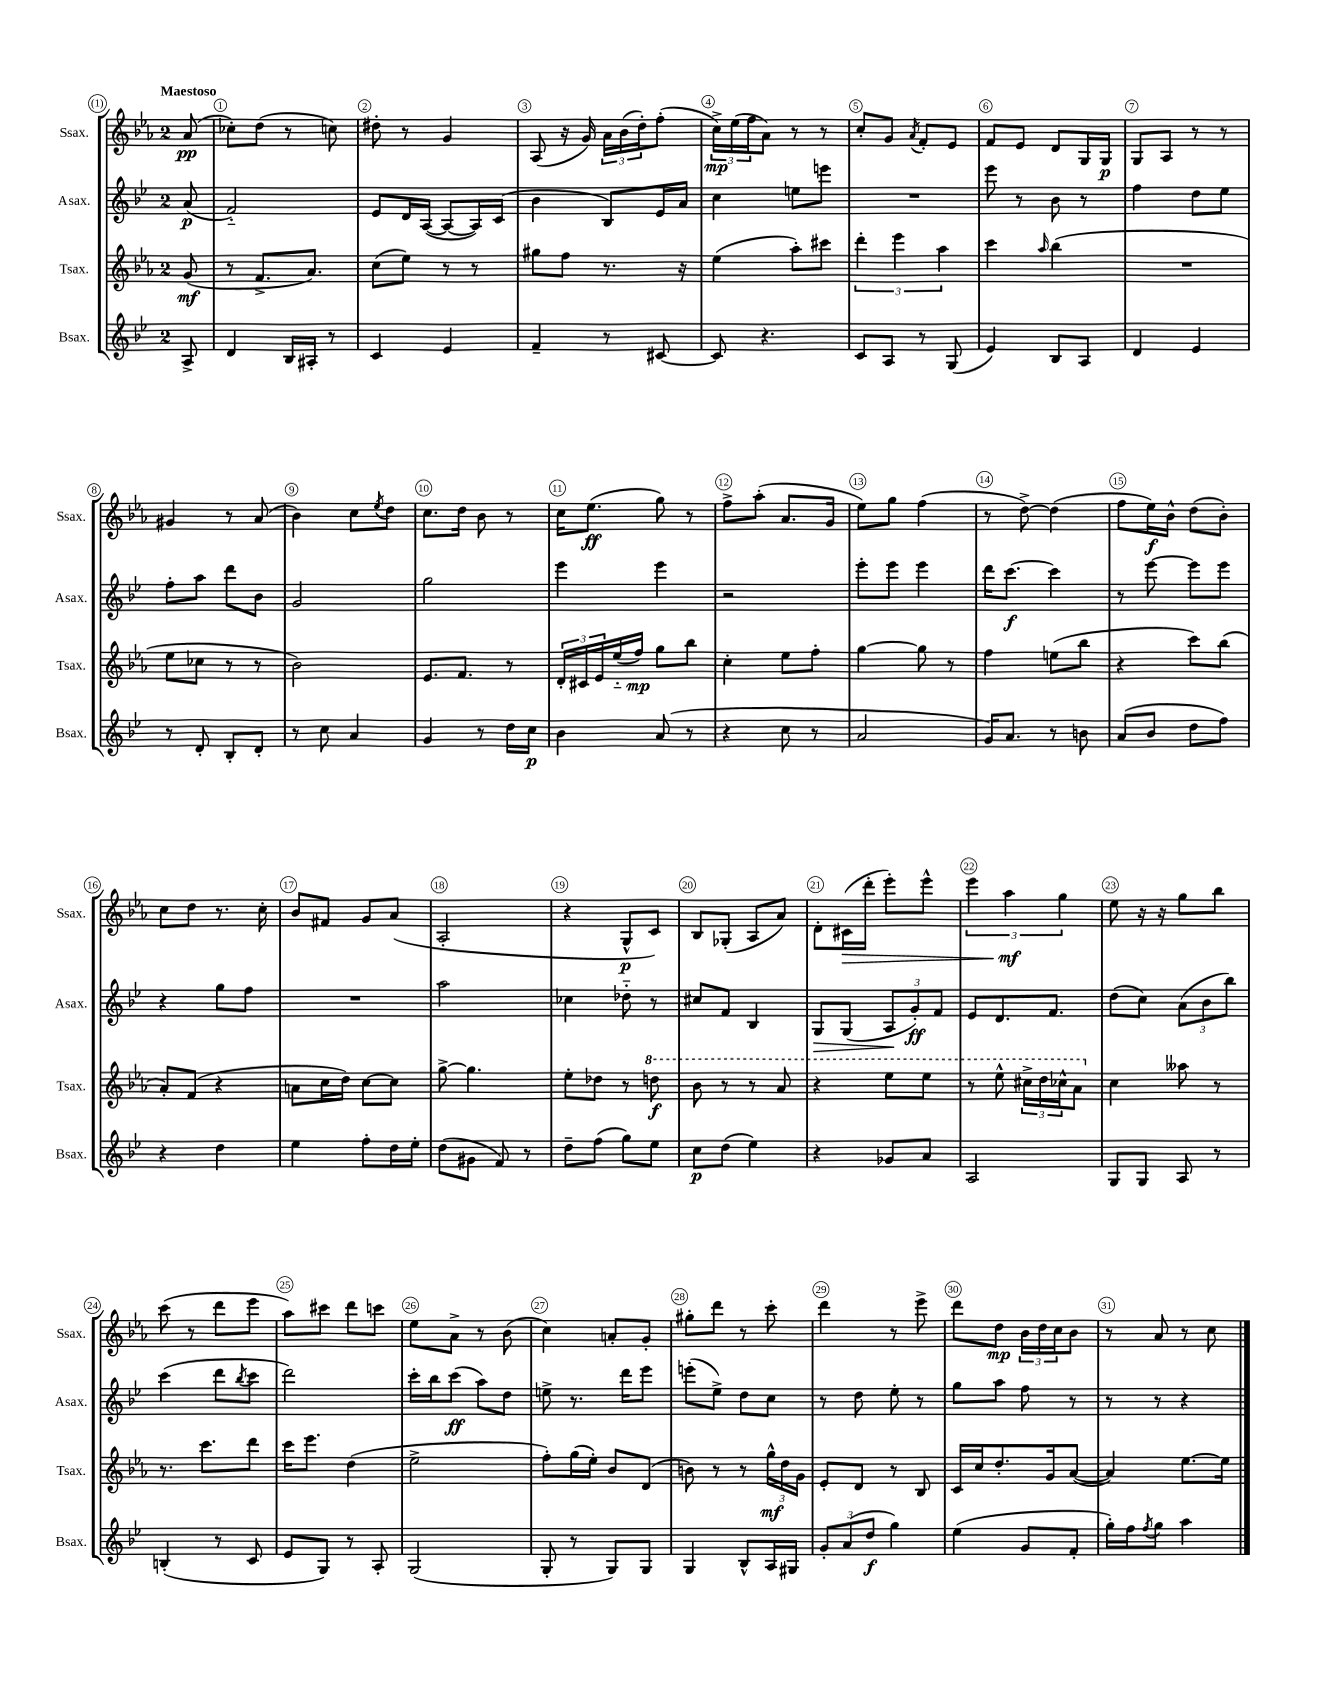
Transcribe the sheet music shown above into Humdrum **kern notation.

**kern	**kern	**kern	**kern
*staff4	*staff3	*staff2	*staff1
*clefG2	*clefG2	*clefG2	*clefG2
*k[b-e-]	*k[b-e-a-]	*k[b-e-]	*k[b-e-a-]
*M2/4	*M2/4	*M2/4	*M2/4
8A^	(8g	(8a	(8a-
=	=	=	=
4d	8r	2f'~)	8cc-')
.	8.f^	.	(8dd
16B-	.	.	8r
16A#'	8.a-)	.	.
8r	.	.	8cc)
=	=	=	=
4c	(8cc	8e-	8dd#'
.	8ee-)	16d	8r
.	.	([16A	.
4e-	8r	8A_	4g
.	8r	16A])	.
.	.	(16c	.
=	=	=	=
4f~	8gg#	4b-	(8A-
.	8ff	.	16r
.	.	.	16g)
8r	8.r	8B-)	24a-
.	.	.	(24b-
.	.	.	24dd')
[8c#	.	16e-	(8ff'
.	16r	16a	.
=	=	=	=
8c#]	(4ee-	4cc	24cc^)
.	.	.	(24ee-
.	.	.	24ff
4.r	.	.	8a-)
.	8aa-')	8ee	8r
.	8ccc#	8eee	8r
=	=	=	=
8c	6ddd'	2r	8cc'
8A	.	.	8g
.	6eee-	.	.
.	.	.	8qa-
8r	.	.	8f'
.	6aa-	.	.
(8G	.	.	8e-
=	=	=	=
4e-)	4ccc	8eee-	8f
.	.	8r	8e-
.	16qqaa-	.	.
8B-	(4bb-	8b-	8d
8A	.	8r	16G
.	.	.	16G
=	=	=	=
4d	2r	4ff	8G
.	.	.	8A-
4e-	.	8dd	8r
.	.	8ee-	8r
=	=	=	=
8r	8ee-	8ff'	4g#
8d'	8cc-	8aa	.
8B-'	8r	8ddd	8r
8d'	8r	8b-	(8a-
=	=	=	=
8r	2b-)	2g	4b-)
8cc	.	.	.
4a	.	.	8cc
.	.	.	8qee-
.	.	.	8dd
=	=	=	=
4g	8.e-	2gg	8.cc
.	8.f	.	16dd
8r	.	.	8b-
16dd	8r	.	8r
16cc	.	.	.
=	=	=	=
4b-	24d'	4eee-	16cc
.	24c#	.	.
.	.	.	(8.ee-
.	24e-	.	.
.	(16ee-'~	.	.
.	16ff)	.	.
(8a	8gg	4eee-	8gg)
8r	8bb-	.	8r
=	=	=	=
4r	4cc'	2r	8ff^
.	.	.	(8aa-'
8cc	8ee-	.	8.a-
8r	8ff'	.	.
.	.	.	16g
=	=	=	=
2a	[4gg	8eee-'	8ee-)
.	.	8eee-	8gg
.	8gg]	4eee-	(4ff
.	8r	.	.
=	=	=	=
16g)	4ff	16ddd	8r
8.a	.	[8.ccc	.
.	.	.	[8dd^)
8r	(8ee	4ccc]	(4dd]
8b	8bb-	.	.
=	=	=	=
(8a	4r	8r	8ff
8b-	.	[8eee-	16ee-)
.	.	.	16b-^^
8dd	8ccc)	8eee-]	(8dd
8ff)	(8bb-	8eee-	8b-')
=	=	=	=
4r	8a-')	4r	8cc
.	(8f	.	8dd
4dd	4r	8gg	8.r
.	.	8ff	.
.	.	.	16cc'
=	=	=	=
4ee-	8a	2r	8b-
.	16cc	.	8f#
.	16dd)	.	.
8ff'	[8cc	.	8g
16dd	8cc]	.	(8a-
16ee-'	.	.	.
=	=	=	=
(8dd	[8gg^	2aa	2A-'
8g#	4.gg]	.	.
8f)	.	.	.
8r	.	.	.
=	=	=	=
8dd~	8ee-'	4cc-	4r
(8ff	8dd-	.	.
8gg)	8r	8dd-'~	8G^^
8ee-	8ddd	8r	8c)
=	=	=	=
8cc	8bb-	8cc#	8B-
(8dd	8r	8f	(8G-'
4ee-)	8r	4B-	8A-
.	8aa-	.	8a-)
=	=	=	=
4r	4r	8G	8d'
.	.	(8G	(16c#
.	.	.	16ddd'
8g-	8eee-	12A	8eee-')
.	.	12g')	.
8a	8eee-	.	8eee-^^
.	.	12f	.
=	=	=	=
2A	8r	8e-	6eee-
.	8eee-^^	8.d	.
.	.	.	6aa-
.	24ccc#^	.	.
.	24ddd	.	.
.	.	8.f	.
.	24ccc-^^	.	6gg
.	8aa-	.	.
=	=	=	=
8G	4cc	(8dd	8ee-
8G	.	8cc)	16r
.	.	.	16r
8A	8aa--	(12a	8gg
.	.	12b-	.
8r	8r	.	8bb-
.	.	12bb-)	.
=	=	=	=
(4B'	8.r	(4ccc	(8ccc
.	.	.	8r
.	8.ccc	.	.
8r	.	8ddd	8ddd
.	.	8qbb-	.
8c	8ddd	8ccc	8eee-
=	=	=	=
8e-	16ccc	2ddd)	8aa-)
.	8.eee-	.	.
8G)	.	.	8ccc#
8r	(4dd	.	8ddd
8A'	.	.	8ccc
=	=	=	=
(2G	2ee-^	16ccc'	8ee-
.	.	16bb-	.
.	.	(8ccc	8a-^
.	.	8aa)	8r
.	.	8dd	(8b-
=	=	=	=
8G'	8ff')	8ee^	4cc)
8r	(16gg	8.r	.
.	16ee-')	.	.
8G)	8b-	.	8a'
.	.	16ddd	.
8G	(8d	8eee-	8g'
=	=	=	=
4G	8b)	(8eee'	8gg#'
.	8r	8ee-^)	8ddd
8B-^^	8r	8dd	8r
16A	24gg^^	8cc	8ccc'
.	24dd	.	.
16G#	.	.	.
.	24g	.	.
=	=	=	=
12g'	8e-'	8r	4ddd
(12a	.	.	.
.	8d	8dd	.
12dd	.	.	.
4gg)	8r	8ee-'	8r
.	8B-	8r	8eee-^
=	=	=	=
(4ee-	16c	8gg	8ddd
.	16cc	.	.
.	8.dd'	8aa	8dd
8g	.	8ff	24b-
.	.	.	24dd
.	16g	.	.
.	.	.	24cc
8f'	([8a-	8r	8b-
=	=	=	=
16gg')	4a-])	8r	8r
16ff	.	.	.
8qff	.	.	.
8gg	.	8r	8a-
4aa	[8.ee-	4r	8r
.	.	.	8cc
.	16ee-]	.	.
==	==	==	==
*-	*-	*-	*-
